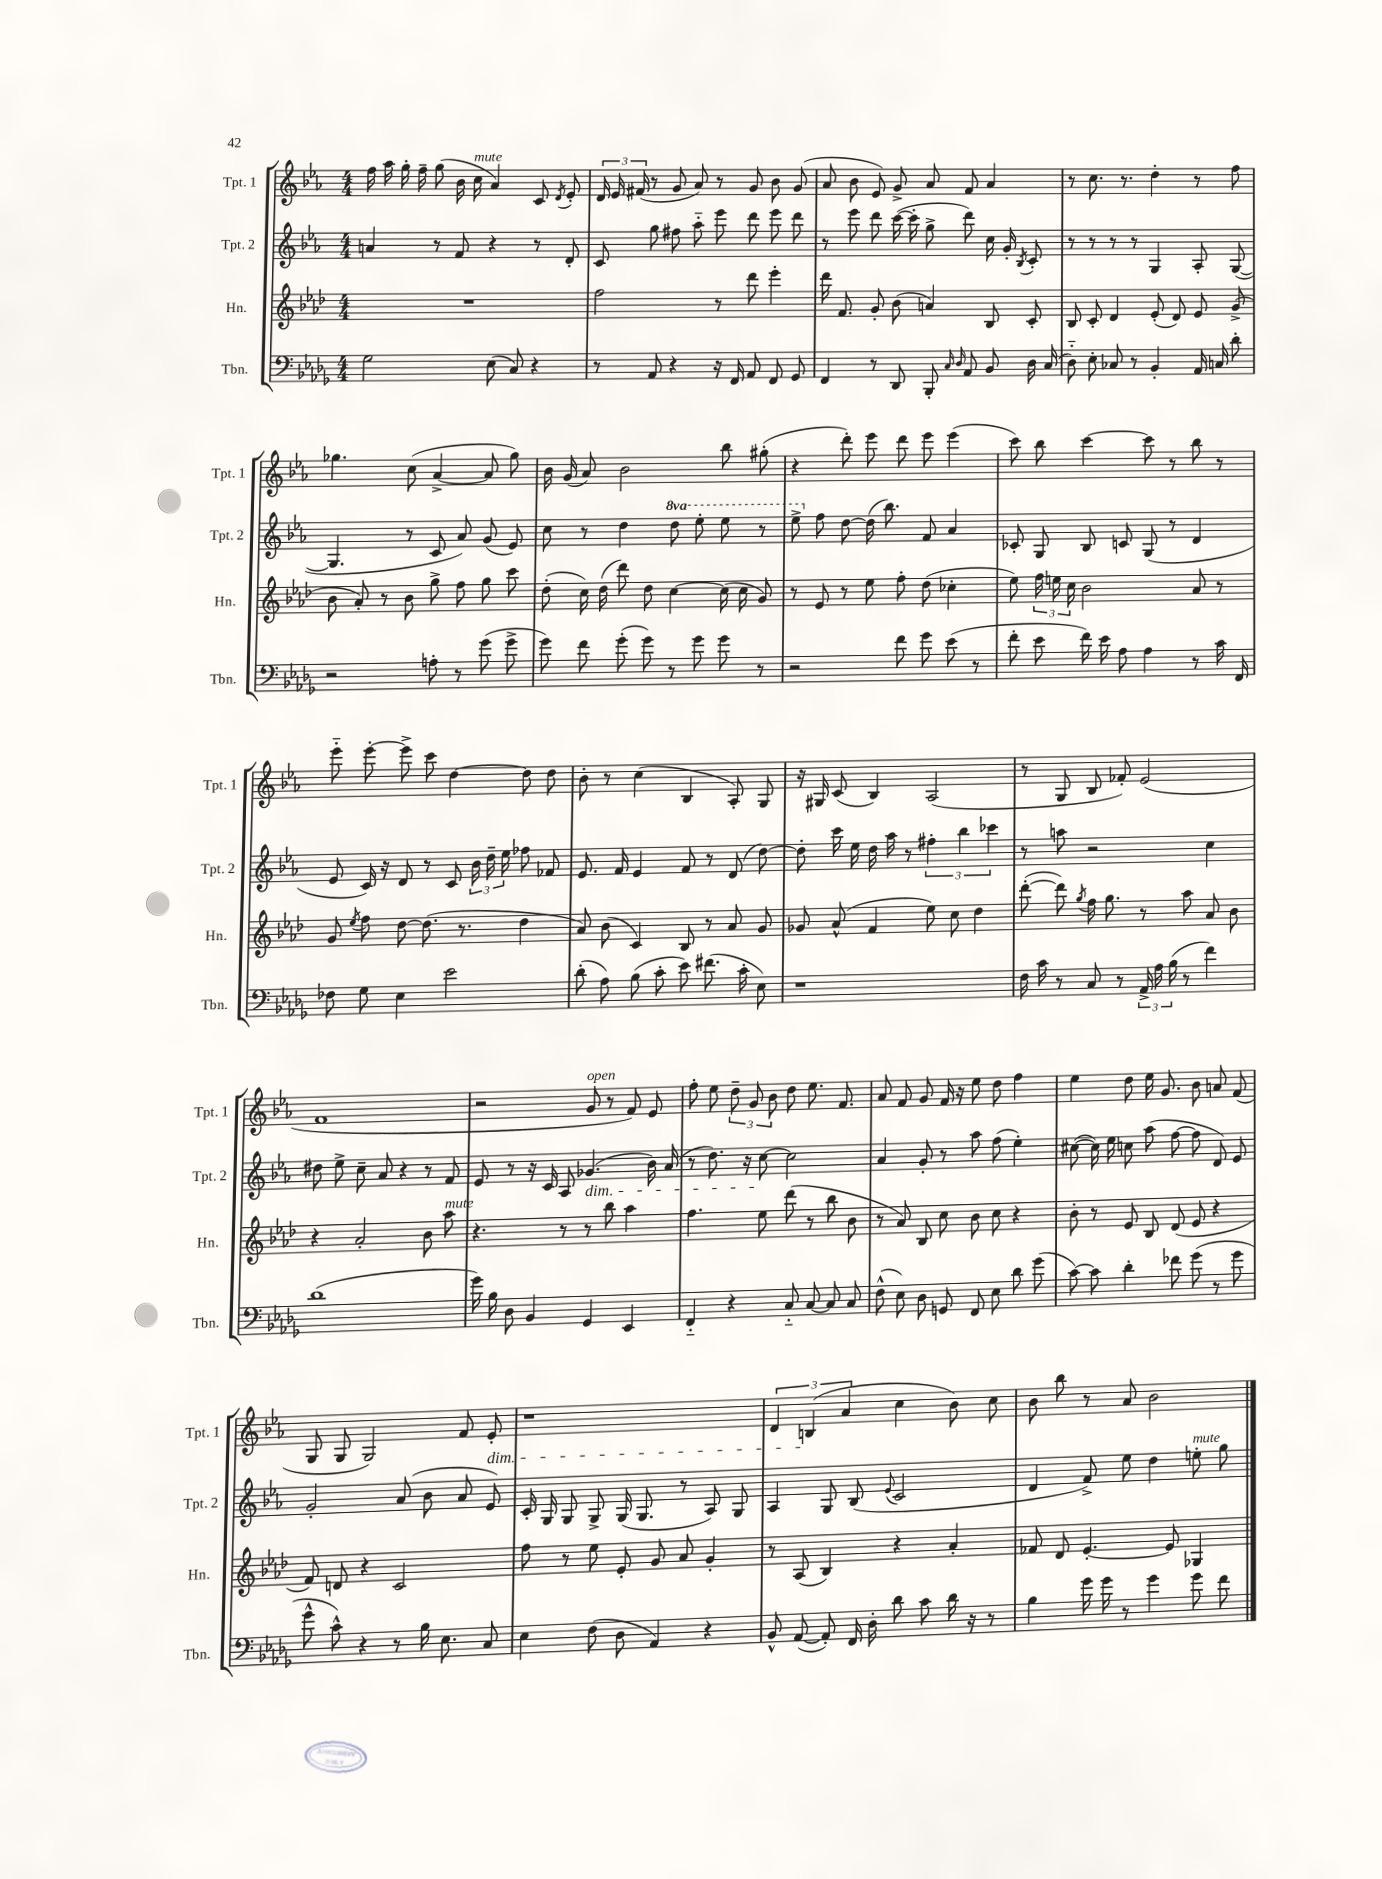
<<
\new StaffGroup <<
\new Staff = "s0" \with { instrumentName = "Tpt. 1" shortInstrumentName = "Tpt. 1" } {
    \clef treble \key ees \major \numericTimeSignature \time 4/4
    \autoBeamOff f''16 aes''16 g''16-. f''16-- g''8( bes'16 c''16^\markup { \italic "mute" } aes'4) c'8 \acciaccatura { d'8 } ees'8-. |
    \tuplet 3/2 { d'16 ees'16 fis'16( } r8 g'8 aes'8) r8 g'8 bes'8 g'8( |
    aes'8 bes'8 ees'8) g'8-> aes'8 f'8 aes'4 |
    r8 c''8. r8. d''4-. r8 f''8 |
    ges''4. c''8( aes'4~-> aes'8 ges''8) |
    bes'16 g'16( aes'8) bes'2 bes''8 gis''8-.( |
    r4 d'''8-.) ees'''8 d'''8 ees'''8 ees'''4( |
    c'''8) bes''8 c'''4~ c'''8 r8 bes''8 r8 |
    ees'''8-_ ees'''8~-. ees'''8-> c'''8 d''4~ d''8 d''8 |
    bes'8-. r8 c''4( bes4 aes8-.) g8 |
    r16 gis16 c'8( bes4) aes2( |
    r8 g8 bes8 fes'8-.) ees'2( |
    f'1 |
    r2 g'8^\markup { \italic "open" } r8 f'8) ees'8 |
    f''8-. ees''8 \tuplet 3/2 { d''8-- g'8 bes'8 } d''8 ees''8. f'8. |
    aes'8 f'8 g'8 f'16 r16 ees''8 d''8 f''4 |
    ees''4 d''8 ees''16 g'8. bes'8 a'8 f'8( |
    g8 g8 g2) f'8 ees'8-.\dim |
    r1 |
    \tuplet 3/2 { d'4 b4\!( aes'4 } c''4 bes'8) c''8 |
    bes'8 bes''8 r8 aes'8 bes'2 \bar "|." |
}
\new Staff = "s1" \with { instrumentName = "Tpt. 2" shortInstrumentName = "Tpt. 2" } {
    \clef treble \key ees \major \numericTimeSignature \time 4/4 \set Staff.ottavationMarkups = #ottavation-simple-ordinals
    \autoBeamOff a'4 r8 f'8 r4 r8 d'8-. |
    c'8 g''8 fis''8 aes''8-_ ees'''8 d'''8 ees'''8 d'''8 |
    r8 ees'''8 d'''8 c'''16~( c'''16-. g''8-> d'''8) c''16 g'16-. \acciaccatura { bes8 } c'8-. |
    r8 r8 r8 r8 g4 aes8-. g8~( |
    g4. r8 c'8 aes'8) g'8( ees'8) |
    c''8 r8 d''4 \ottava #1 d'''8 ees'''8-. ees'''8 r8 |
    ees'''8-> \ottava #0 f''8 d''8~ d''16( bes''8.) f'8 aes'4 |
    ces'8-. g8 bes8 c'8 g8( r8 d'4 |
    ees'8 c'16) r16 d'8 r8 c'8 \tuplet 3/2 { bes'16 d''16-- ees''16 } fes''8 fes'8 |
    ees'8. f'16 ees'4 f'8 r8 d'8( d''8~) |
    d''8-. c'''16 ees''16 d''16 aes''16 r8 \tuplet 3/2 { fis''4-. bes''4 ces'''4 } |
    r8 a''8 r2 c''4 |
    dis''8 ees''8-> c''8-- aes'8 r4 r8 f'8 |
    ees'8 r8 r16 c'16 aes8 ges'4.\dim( bes'16) aes'16( |
    r8 d''8.) r16 c''8~\! c''2 |
    aes'4 g'8-. r8 aes''8 f''8( ees''4-.) |
    cis''8~( cis''16) ees''16 c''8 aes''8( f''8~ f''8 d'8) ees'8 |
    g'2-. aes'8( bes'8 aes'8 ees'8) |
    c'16-. g16 g8 g8-> g16( g8. r8 aes8) g8 |
    aes4 g8 bes8( \appoggiatura { ees'8 } c'2 |
    d'4 f'8->) ees''8 d''4 e''8-.^\markup { \italic "mute" } g''8 \bar "|." |
}
\new Staff = "s2" \with { instrumentName = "Hn." shortInstrumentName = "Hn." } {
    \clef treble \key aes \major \numericTimeSignature \time 4/4
    \autoBeamOff R1 |
    f''2 r8 des'''8 ees'''4-. |
    des'''16 f'8. g'8-. bes'8( a'4) bes8 c'8-. |
    bes8 c'8-. des'4 ees'8-.( des'8) ees'8 g'8->( |
    bes'8 aes'8-.) r8 bes'8 g''8-> f''8 g''8 c'''8 |
    des''8-.( c''16) des''16( des'''8) des''8 c''4~ c''16( c''16 g'8) |
    r8 ees'8 r8 ees''8 f''8-. des''8( ces''4-. |
    ees''8) \tuplet 3/2 { f''16 e''16 c''16 } bes'2 aes'8 r8 |
    g'8 \acciaccatura { ees''8 } f''8 des''8~ des''8.( r8. des''4 |
    aes'8) bes'8( c'4) bes8 r8 aes'8 g'8 |
    ges'8 aes'8-^( f'4 ees''8) c''8 des''4 |
    des'''8~-.( des'''8) \acciaccatura { g''8 } f''16 g''8. r8 aes''8 aes'8 bes'8 |
    r4 aes'2-. bes'8 aes''8^\markup { \italic "mute" } |
    r4. r8 r8 bes''8 aes''4 |
    f''4. ees''8 des'''8( r8 bes''8 bes'8 |
    r8 aes'8) bes8 c''8 bes'8 c''8 r4 |
    bes'8-. r8 ees'8 bes8 des'8( ees'8 r4 |
    f'8) d'8 r4 c'2 |
    f''8 r8 ees''8 ees'8-. g'8 aes'8 g'4-. |
    r8 aes8( bes4) r4 aes'4-. |
    fes'8 des'8 ees'4.~-. ees'8 ges4 \bar "|." |
}
\new Staff = "s3" \with { instrumentName = "Tbn." shortInstrumentName = "Tbn." } {
    \clef bass \key des \major \numericTimeSignature \time 4/4
    \autoBeamOff ges2 ees8( c8) r4 |
    r8 aes,8 r4 r16 f,16 aes,8 f,8 ges,8 |
    f,4 r8 des,8 bes,,8-. \grace { c16 des16 } aes,8 bes,8 des16 c16( |
    des8-_) ees8-. ces8 r8 bes,4-. aes,16 c16 des'8-. |
    r2 a8-. r8 ges'8( ges'8-> |
    ges'8) f'8 ges'8-.( ges'8) r8 ges'8 ges'8 r8 |
    r2 f'8 ges'8 ees'8( r8 |
    f'8-. ees'8 f'16) ees'16 aes8 aes4 r8 c'16 f,16 |
    fes8 ges8 ees4 ees'2 |
    des'8-.( aes8) bes8( c'8-. ees'8) fis'8.( c'16-. ees8) |
    r1 |
    f16 c'16 r8 c8 r8 \tuplet 3/2 { aes,16-> aes16 bes16( } r8 f'4) |
    des'1( |
    ges'16) bes16 des8 bes,4 ges,4 ees,4 |
    f,4-_ r4 c8-_ c8~ c8 c8 |
    f8-^( ees8) des8 g,8 f,8 ees8 des'8 ges'8( |
    c'8~) c'8 des'4-. fes'8 ges'8( r8 ges'8 |
    ges'8-^ c'8-^) r4 r8 bes16 ees8. c8 |
    ees4 f8( des8 aes,4) r4 |
    bes,8-^ aes,8~( aes,8-.) f,16 des16-. des'8 c'8 des'16 r16 r8 |
    bes4 ges'16 ges'16 r8 ges'4 ges'8 f'8 \bar "|." |
}
>>
>>
\layout { \context { \Score \remove "Bar_number_engraver" } }
